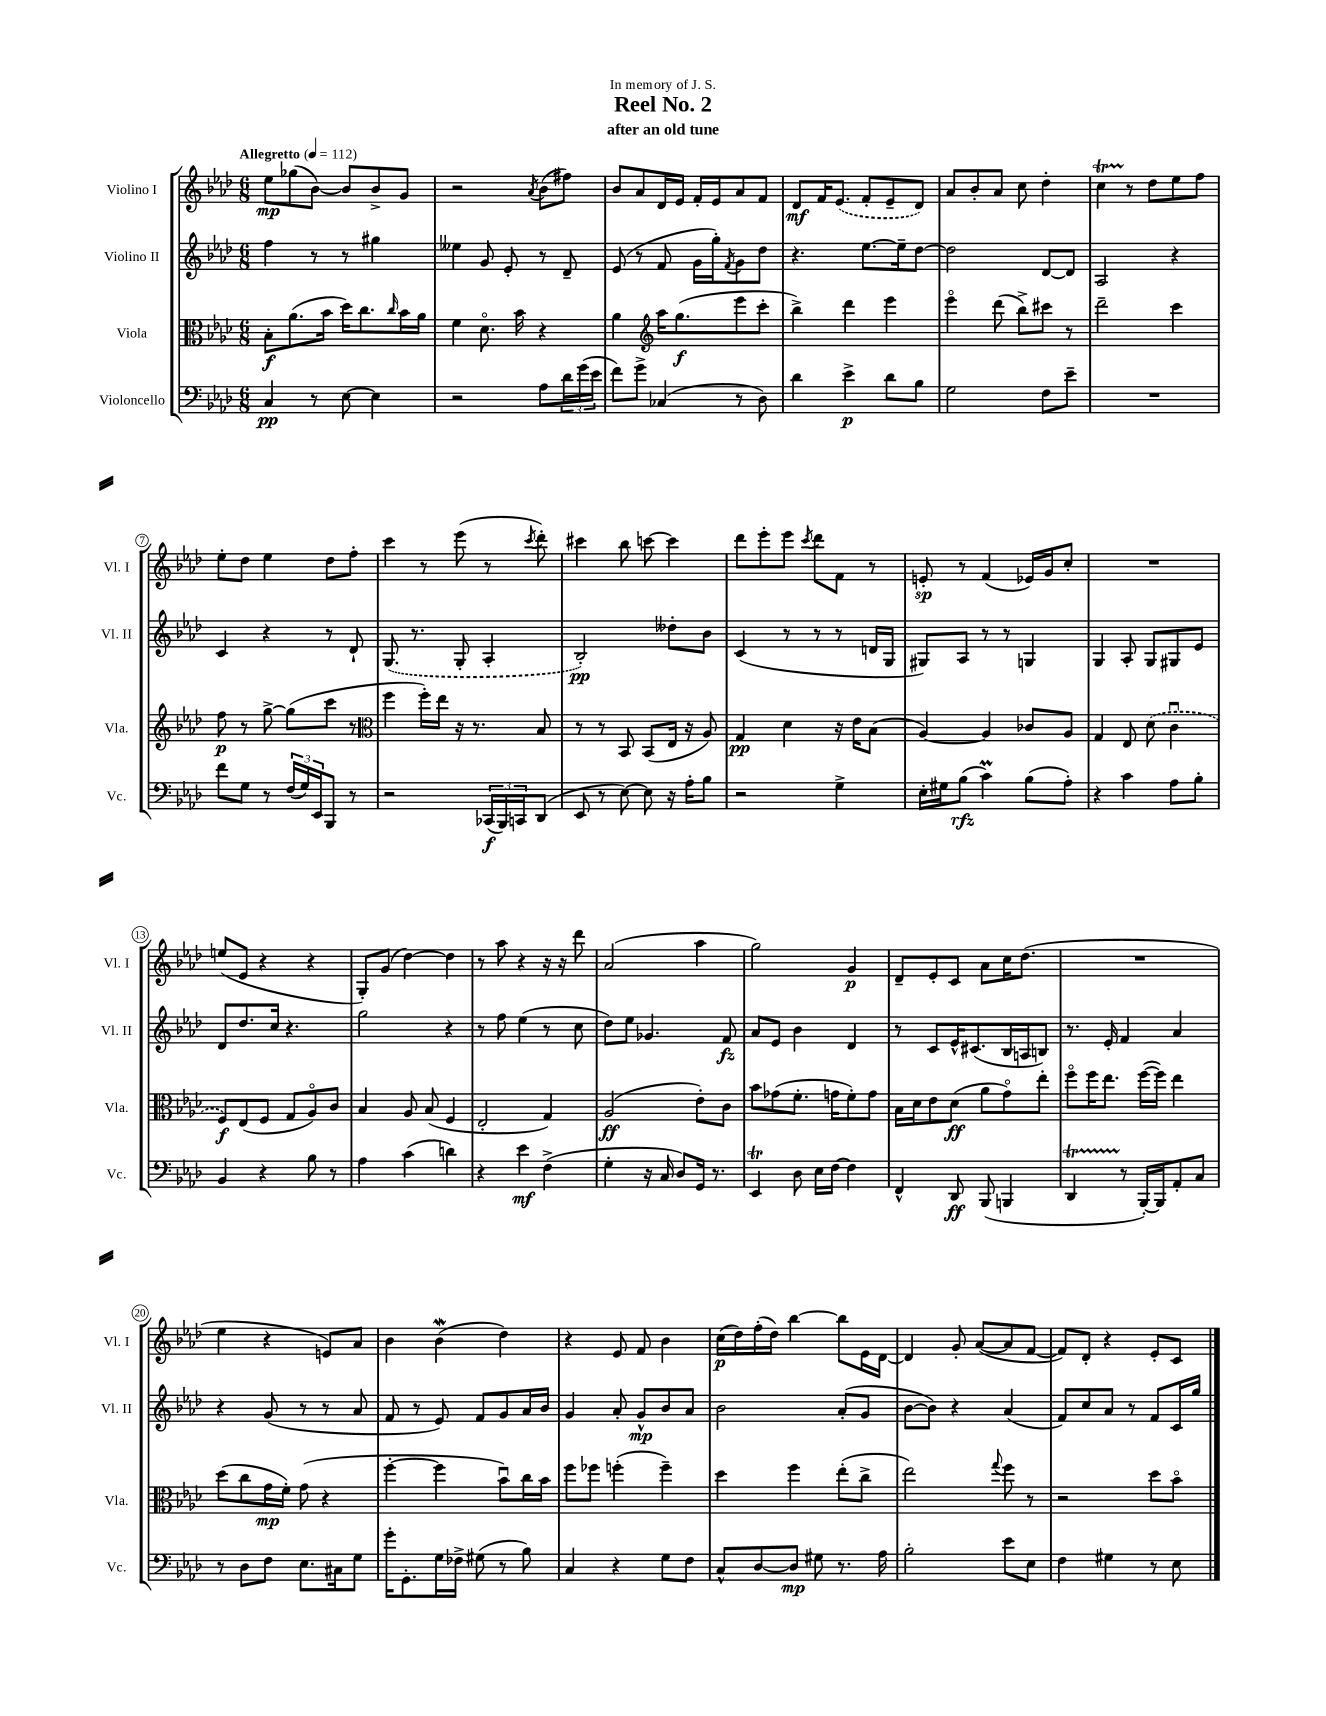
\header { title = "Reel No. 2" subtitle = "after an old tune" dedication = "In memory of J. S." }
<<
\new StaffGroup <<
\new Staff = "s0" \with { instrumentName = "Violino I" shortInstrumentName = "Vl. I" } {
    \clef treble \key aes \major \numericTimeSignature \time 6/8 \tempo "Allegretto" 4 = 112
    ees''8\mp ges''8( bes'8~) bes'8 bes'8-> g'8 |
    r2 \acciaccatura { aes'8 } bes'8( fis''8) |
    bes'8 aes'8 des'16 ees'16 f'16-. ees'16 aes'8 f'8 |
    des'8\mf f'16 \once \slurDashed ees'8.( f'8-. ees'8-- des'8) |
    aes'8 bes'8-. aes'8 c''8 des''4-. |
    c''4\startTrillSpan r8\stopTrillSpan des''8 ees''8 f''8 |
    ees''8-. des''8 ees''4 des''8 f''8-. |
    c'''4 r8 ees'''8( r8 \acciaccatura { c'''8 } des'''8-.) |
    cis'''4 bes''8 c'''8~ c'''4 |
    des'''8 ees'''8-. ees'''8 \acciaccatura { c'''8 } des'''8 f'8 r8 |
    e'8-.\sp r8 f'4( ees'16) g'16 c''8-. |
    R2. |
    e''8( ees'8 r4 r4 |
    g8-.) g'8( des''4~) des''4 |
    r8 aes''8 r4 r16 r16 des'''8 |
    aes'2( aes''4 |
    g''2) g'4\p |
    des'8-- ees'8-. c'8 aes'8 c''16 des''8.( |
    R2. |
    ees''4 r4 e'8) aes'8 |
    bes'4 bes'4\mordent( des''4) |
    r4 ees'8 f'8 bes'4 |
    c''16\p( des''16) f''16-.( des''16) bes''4~ bes''8 ees'16 des'16~ |
    des'4 g'8-. aes'8~( aes'8 f'8~ |
    f'8) des'8-. r4 ees'8-. c'8 \bar "|." |
}
\new Staff = "s1" \with { instrumentName = "Violino II" shortInstrumentName = "Vl. II" } {
    \clef treble \key aes \major \numericTimeSignature \time 6/8
    f''4 r8 r8 gis''4 |
    eeses''4 g'8 ees'8-. r8 des'8-- |
    ees'8( r8 f'8 g'16 g''16-.) \acciaccatura { f'8 } g'8 des''8 |
    r4. ees''8.~ ees''16-- des''8~ |
    des''2 des'8~ des'8 |
    aes2 r4 |
    c'4 r4 r8 des'8-! |
    \once \slurDashed g8.( r8. g8-. aes4-. |
    bes2-.\pp) deses''8-. bes'8 |
    c'4( r8 r8 r8 d'16 g16 |
    gis8) aes8 r8 r8 g4 |
    g4 aes8-. g8 gis8 ees'8 |
    des'8 des''8. c''16 r4. |
    g''2 r4 |
    r8 f''8 ees''4( r8 c''8 |
    des''8) ees''8 ges'4. f'8\fz |
    aes'8 ees'8 bes'4 des'4 |
    r8 c'8 ees'16-^ cis'8.( bes16 a16 b8) |
    r8. ees'16-. f'4 aes'4 |
    r4 g'8( r8 r8 aes'8 |
    f'8 r8 ees'8) f'8 g'8 aes'16 bes'16 |
    g'4 aes'8-. g'8-^\mp bes'8 aes'8 |
    bes'2 aes'8-.( g'8 |
    bes'8~ bes'8) r4 aes'4( |
    f'8) c''8 aes'8 r8 f'8 c'16 g''16 \bar "|." |
}
\new Staff = "s2" \with { instrumentName = "Viola" shortInstrumentName = "Vla." } {
    \clef alto \key aes \major \numericTimeSignature \time 6/8
    bes8-.\f aes'8.( bes'16 des''16) c''8. \grace { c''16 } bes'16 aes'16 |
    f'4 des'8.\flageolet bes'16 r4 |
    aes'4 \clef treble aes''16 g''8.\f( ees'''8 c'''8-. |
    bes''4->) des'''4 ees'''4 |
    ees'''4\flageolet des'''8( bes''8->) cis'''8 r8 |
    des'''2-- c'''4 |
    f''8\p r8 g''8~-> g''8( c'''8 r8 |
    \clef alto f''4 f''16-.) ees''16 r16 r8. bes8 |
    r8 r8 bes,8 bes,8( ees16 r16 aes8) |
    g4\pp des'4 r16 ees'16 bes8( |
    aes4~) aes4 ces'8 aes8 |
    g4 ees8 \once \slurDashed des'8( c'4\downbow |
    f8\f) ees8( f8 g8 aes8\flageolet) c'8 |
    bes4 aes8 bes8( f4 |
    ees2-. g4) |
    aes2\ff( ees'8-.) c'8 |
    bes'8 ges'8( f'8.-. g'16 f'8-.) g'8 |
    bes16 des'16 ees'8 des'8\ff( aes'8 g'8\flageolet) ees''8-. |
    f''8\flageolet f''16 ees''8. f''16~( f''16) ees''4 |
    des''8( c''8 g'16\mp f'16-.) g'8( r4 |
    f''4~-. f''4 bes'8\downbow) c''16 bes'16 |
    f''8 fes''8 f''4-.( f''4--) |
    des''4 f''4 ees''8-.( c''8-> |
    ees''2) \appoggiatura { g''8 } f''8 r8 |
    r2 des''8 bes'8\flageolet \bar "|." |
}
\new Staff = "s3" \with { instrumentName = "Violoncello" shortInstrumentName = "Vc." } {
    \clef bass \key aes \major \numericTimeSignature \time 6/8
    c4\pp r8 ees8~ ees4 |
    r2 aes8 \tuplet 3/2 { des'16 g'16( ees'16 } |
    f'8) g'8-> ces4( r8 des8) |
    des'4 ees'4->\p des'8 bes8 |
    g2 f8 ees'8-- |
    R2. |
    f'8 g8 r8 \tuplet 3/2 { f16( g16) ees,16 } bes,,8 r8 |
    r2 \tuplet 3/2 { ces,16\f( bes,,16) c,16 } des,8( |
    ees,8 r8 ees8~) ees8 r16 aes16-. bes8 |
    r2 g4-> |
    ees16-. gis16 bes8\rfz( c'4\prall) bes8( aes8-.) |
    r4 c'4 aes8 bes8-. |
    bes,4 r4 bes8 r8 |
    aes4 c'4( d'4) |
    r4 ees'4\mf f4->( |
    g4-. r16 c16 des8) g,16 r8. |
    ees,4\trill des8 ees16 f16~ f4 |
    f,4-^ des,8\ff bes,,8( b,,4 |
    des,4\startTrillSpan r8\stopTrillSpan bes,,16~-.) bes,,16 aes,8-. c8 |
    r8 des8 f8 ees8. cis16 g8 |
    g'16-. g,8.-. g16 fes16-> gis8( r8 bes8) |
    c4 r4 g8 f8 |
    c8-^ des8~ des8\mp gis8 r8. aes16 |
    bes2-. ees'8 ees8 |
    f4 gis4 r8 ees8 \bar "|." |
}
>>
>>
\layout { \context { \Score \override BarNumber.stencil = #(make-stencil-circler 0.1 0.3 ly:text-interface::print) } }
